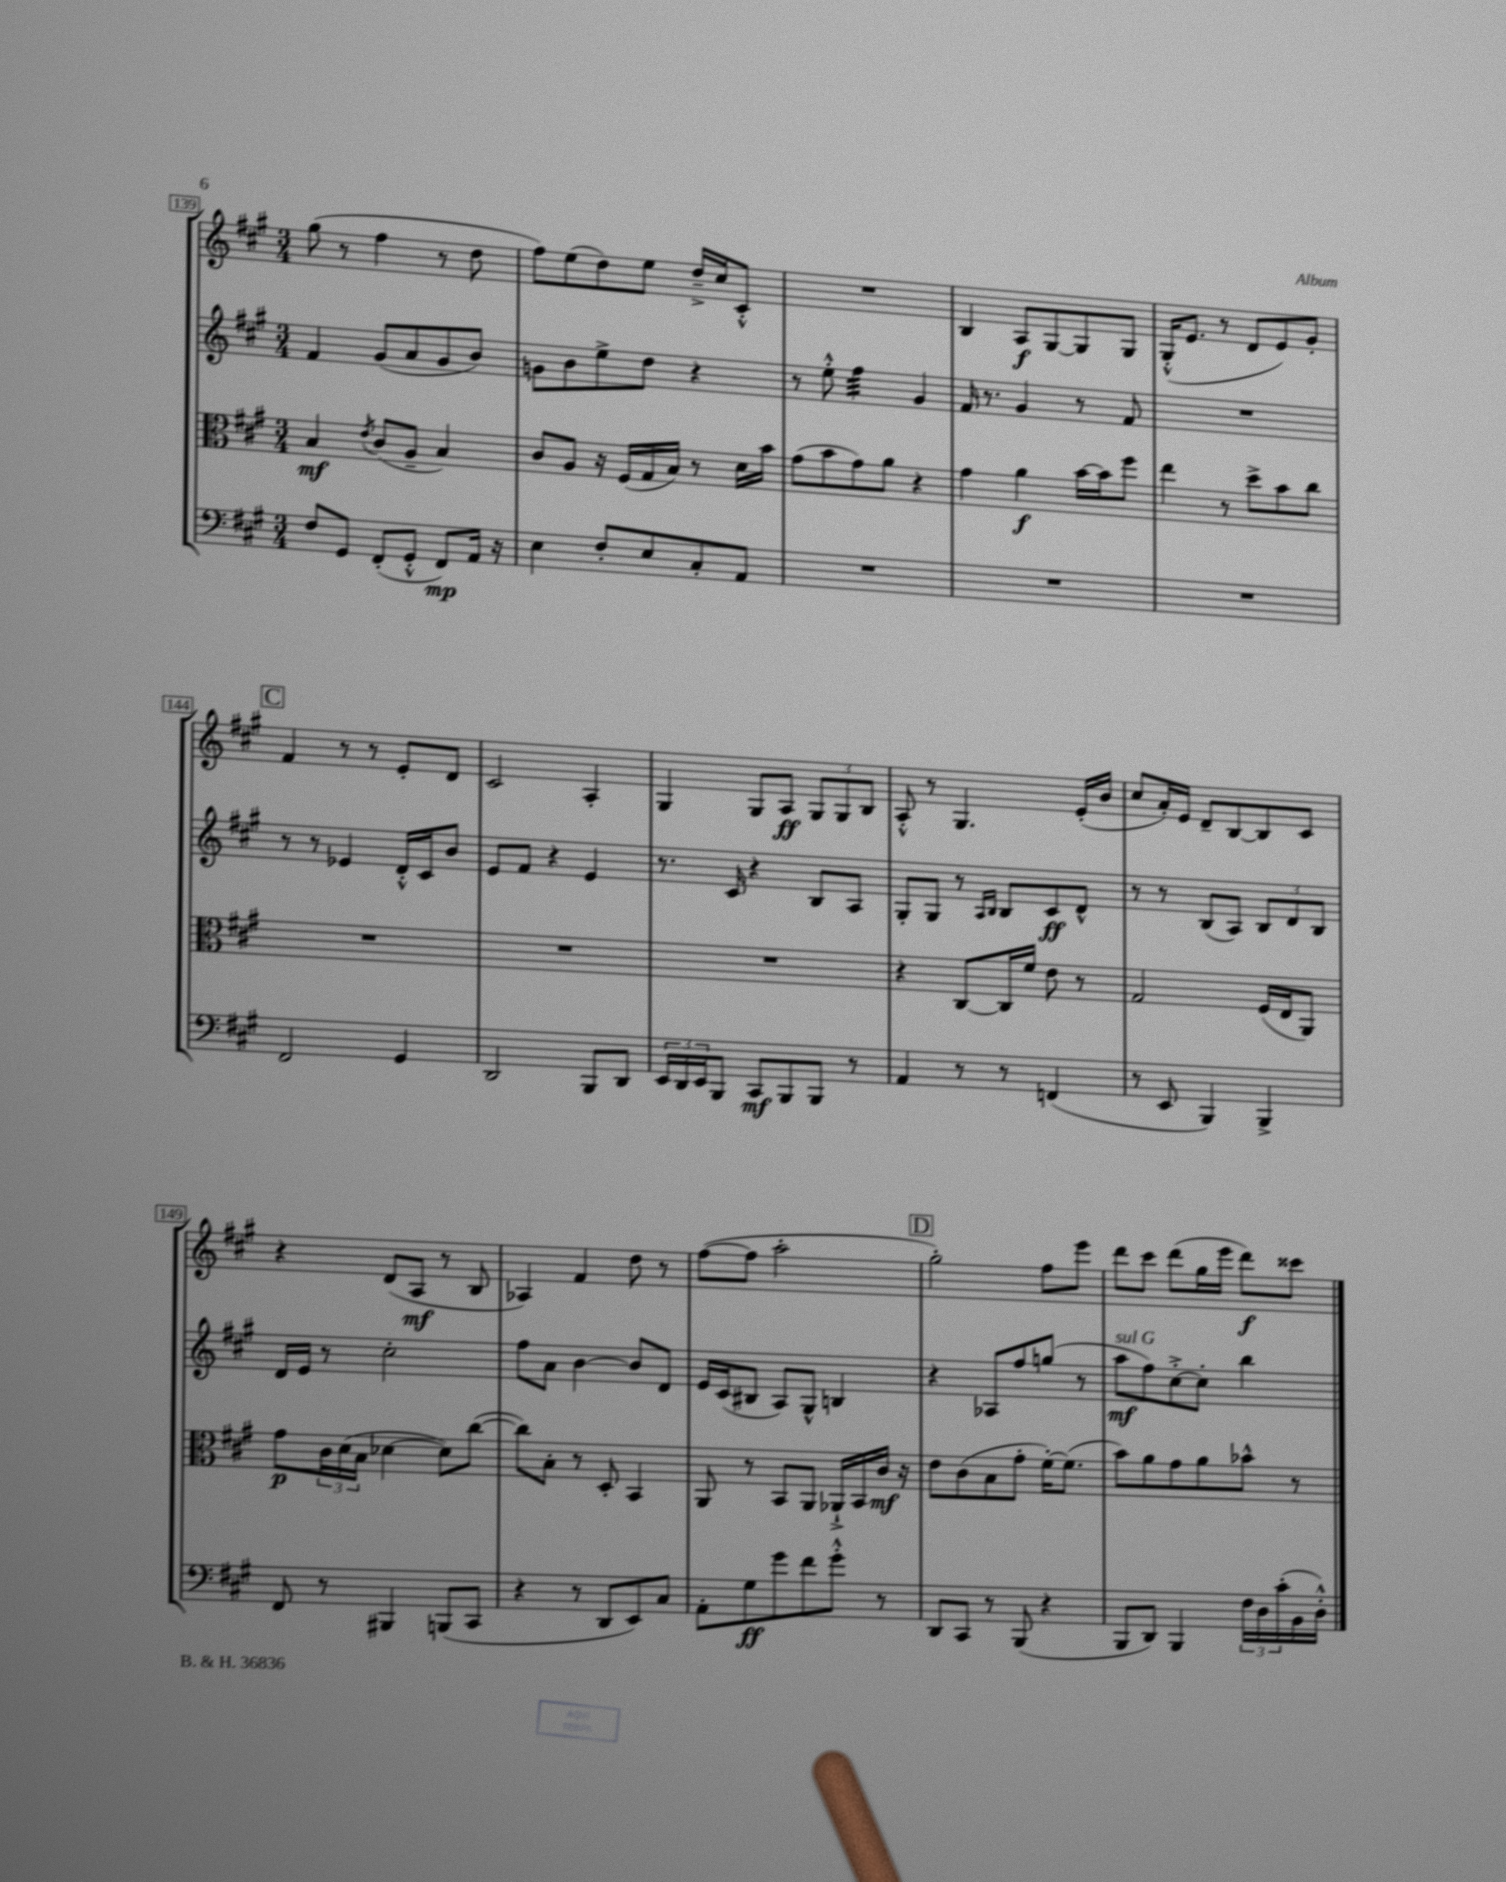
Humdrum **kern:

**kern	**kern	**kern	**kern
*staff4	*staff3	*staff2	*staff1
*clefF4	*clefC3	*clefG2	*clefG2
*k[f#c#g#]	*k[f#c#g#]	*k[f#c#g#]	*k[f#c#g#]
*M3/4	*M3/4	*M3/4	*M3/4
8F#/L	4B/	4f#/	(8gg#\
8GG#/J	.	.	8r
.	8qe/	.	.
(8FF#'/L	(8c#/L	(8g#/L	4ff#\
8GG#'^^/J	8A~/J	8a/	.
8FF#/L)	4B/)	8g#/	8r
16AA/Jk	.	8b/J)	8dd\
16r	.	.	.
=	=	=	=
4E\	8c#/L	8g\L	8ff#\L)
.	8A/J	8b\	(8ee\
8F#'/L	16r	8ee^\	8dd\)
.	(16F#/LL	.	.
8E/	16G#/	8dd\J	8ee\J
.	16B/JJ)	.	.
8C#'/	8r	4r	16dd~^/LL
.	.	.	16cc#/J
8AA/J	16d\LL	.	8c#'^^/J
.	16b\JJ	.	.
=	=	=	=
2.r	(8g#\L	8r	2.r
.	8b\	8ee'^^\	.
.	8g#\)	4ff#\	.
.	8a\J	.	.
.	4r	4g#/	.
=	=	=	=
2.r	4g#\	16f#/	4B/
.	.	8.r	.
.	4a\	4g#/	8A/L
.	.	.	[8G#/
.	[16b\LL	8r	8G#/]
.	16b\]J	.	.
.	8ff#\J	8f#/	8G#/J
=	=	=	=
2.r	4ee\	2.r	(16G#'^^/LK
.	.	.	8.e/J
.	8r	.	8r
.	8dd^\L	.	8d/L
.	8b\	.	8e/)
.	8cc#\J	.	8g#'/J
=	=	=	=
2FF#/	2.r	8r	4f#/
.	.	8r	.
.	.	4e-/	8r
.	.	.	8r
4GG#/	.	16d'^^/LL	8e'/L
.	.	16c#/J	.
.	.	8b/J	8d/J
=	=	=	=
2DD/	2.r	8e/L	2c#/
.	.	8f#/J	.
.	.	4r	.
8BBB/L	.	4e/	4A'/
8DD/J	.	.	.
=	=	=	=
24EE/LL	2.r	8.r	4G#/
24DD/	.	.	.
24EE/J	.	.	.
8BBB/J	.	.	.
.	.	16c#/	.
8CC#/L	.	4r	8G#/L
8BBB/	.	.	8A/J
8BBB/J	.	8B/L	12G#/L
.	.	.	12G#/
8r	.	8A/J	.
.	.	.	12B/J
=	=	=	=
4AA/	4r	8G#'/L	8A'^^/
.	.	8G#/J	8r
8r	[8C#/L	8r	4.G#/
.	.	16qqA/LL	.
.	.	16qqB/JJ	.
8r	16C#/]L	8B/L	.
.	16f#/JJ	.	.
(4FF/	8e\	8c#/	.
.	8r	8d^^/J	(16e'/LL
.	.	.	16b/JJ
=	=	=	=
8r	2G#/	8r	8cc#/L
8EE/	.	8r	16a'/L)
.	.	.	16e/JJ
4BBB/)	.	(8B/L	8d~/L
.	.	8A/J)	[8B/
4BBB^/	(16F#/LL	12B/L	8B/]
.	16E/J	.	.
.	.	12d/	.
.	8AA/J)	.	8c#/J
.	.	12B/J	.
=	=	=	=
8FF#/	8g#\L	16d/LL	4r
.	.	16e/JJ	.
8r	24c#\L	8r	.
.	(24d\	.	.
.	24B\JJ	.	.
4BBB#/	[4d-\	2cc#'\	(8d/L
.	.	.	8A/J
(8BBB/L	8d-\]L)	.	8r
8CC#/J	([8cc#\J	.	8B/
=	=	=	=
4r	8cc#\]L)	8ff#\L	4A-/)
.	8B'\J	8a\J	.
8r	8r	[4b\	4f#/
8DD/L	8D'/	.	.
8EE/)	4BB/	8b/]L	8dd\
8C#/J	.	8d/J	8r
=	=	=	=
8AA'\L	8AA/	16e/LL	([8ff#\L
.	.	(16c#/J	.
8G#\	8r	8B#/J	8ff#\]J
8g#\	8BB/L	8A/L)	2aa'\
8f#\	8AA/J	8G#^^/J	.
8g#'^^\J	16AA-`^/LL	4B/	.
.	16BB/	.	.
8r	16c#/JJ	.	.
.	16r	.	.
=	=	=	=
8DD/L	8e\L	4r	2gg#'\)
8CC#/J	(8c#\	.	.
8r	8B\	8A-/L	.
(8BBB/	8g#'\J	8ff#/	.
4r	[16f#'\LK)	(8gg/J	8ff#\L
.	(8.f#\]J	.	.
.	.	8r	8eee\J
=	=	=	=
8BBB/L	8b\L)	8aa\L	8ddd\L
8DD/J)	8a\	8ff#\)	8ccc#\J
4BBB/	8g#\	[8cc#'^\	(8ddd\L
.	8a\	8cc#'\]J	16gg#\L
.	.	.	16eee\JJ
24F#\LL	8b-^^\J	4bb\	8ddd\L)
24D\	.	.	.
(24c#'\	.	.	.
16BB\	8r	.	8ccc##\J
16D'^^\JJ)	.	.	.
==	==	==	==
*-	*-	*-	*-
